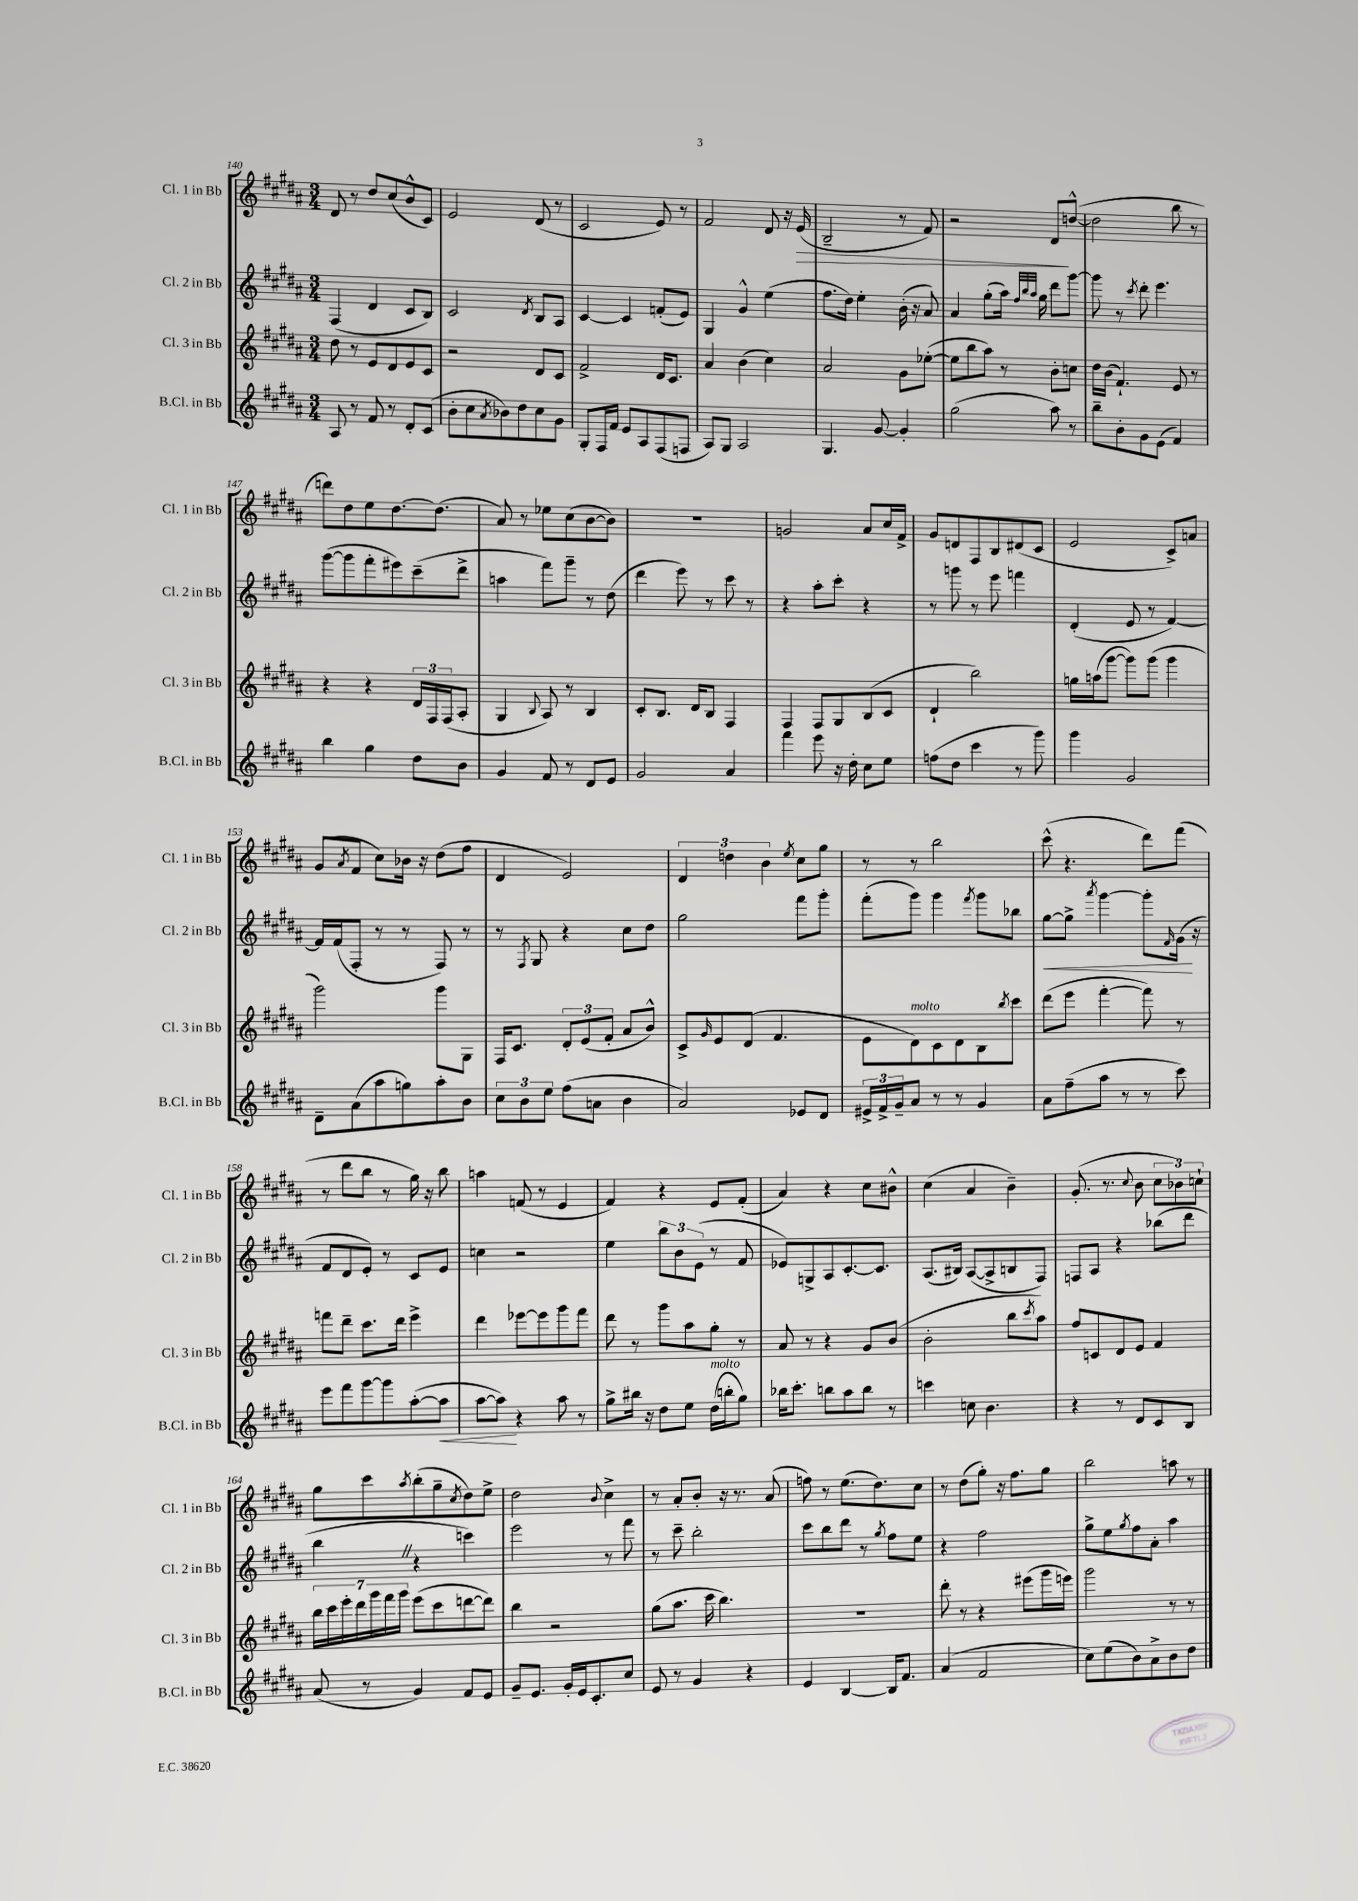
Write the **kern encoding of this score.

**kern	**kern	**kern	**kern
*staff4	*staff3	*staff2	*staff1
*clefG2	*clefG2	*clefG2	*clefG2
*k[f#c#g#d#a#]	*k[f#c#g#d#a#]	*k[f#c#g#d#a#]	*k[f#c#g#d#a#]
*M3/4	*M3/4	*M3/4	*M3/4
8A#	8dd#	(4F#	8d#
8r	8r	.	8r
8f#	8e	4d#	8dd#
8r	8d#	.	(8cc#
8d#'	8e	8c#	8b^^
(8c#	8c#	8B)	8c#)
=	=	=	=
8b'	2r	2c#	2e
8cc#	.	.	.
8qa#	.	.	.
8b-)	.	.	.
8dd#	.	.	.
.	.	8qd#	.
8cc#	8d#	8B	(8d#
8g#	8c#	8A#	8r
=	=	=	=
8G#'	2f#^	[4c#	2c#
16F#	.	.	.
16f#	.	.	.
8e	.	4c#]	.
8A#	.	.	.
(8F#	16d#	(8f'	8e)
.	8.c#	.	.
8F	.	8e)	8r
=	=	=	=
8A#)	4a#	4G#	2f#
8G#	.	.	.
2A#	(4b	4g#^^	.
.	4cc#)	(4ee	8d#
.	.	.	16r
.	.	.	(16e
=	=	=	=
4.G#	2a#	8.ff#	2B~
.	.	16dd#)	.
.	.	4ee'	.
[8g#	.	.	.
4g#']	8g#	(16b'	8r
.	.	16r	.
.	([8ee-'	8a#)	8f#)
=	=	=	=
(2gg#	8ee-]	4a#	2r
.	8bb	.	.
.	8aa#)	(8gg#'	.
.	8r	16aa#)	.
.	.	32qqff#	.
.	.	32qqbb	.
.	.	32qqaa#	.
.	.	16gg#	.
8aa#)	8b'	8ddd#	8d#
8r	8cc	[8ggg#	([8dd^^
=	=	=	=
8bb~	16dd#	8ggg#]	2dd]
.	(16b	.	.
8b'	4.f#`)	8r	.
.	.	8qccc#	.
8g#	.	8ddd#'	.
(8e	.	4.eee	.
4f#)	8e	.	8bb
.	8r	.	8r
=	=	=	=
4bb	4r	([8ggg#	8ddd)
.	.	8ggg#]	8dd#
4gg#	4r	8fff#'	8ee
.	.	8eee#)	[8.dd#
8dd#	24d#	(8ccc#~	.
.	24F#	.	.
.	.	.	(8.dd#]
.	(24F#	.	.
8b	8A#'	8ddd#^	.
=	=	=	=
4g#	4G#	4aa	8a#)
.	.	.	8r
.	8qqB	.	.
8f#	8A#)	8fff#)	8ee-
8r	8r	8ggg#~	(8cc#
8d#	4B	8r	[8b
8e	.	(8dd#	8b])
=	=	=	=
2g#	8c#'	4ddd#	2.r
.	8.B	.	.
.	.	8eee)	.
.	16d#	.	.
.	8B	8r	.
4a#	4F#	8ccc#	.
.	.	8r	.
=	=	=	=
4fff#	4F#	4r	2g
8eee	8F#	8aa#'	.
16r	8G#	8ccc#'	.
16dd#'	.	.	.
8cc#	(8B	4r	8a#
8ee	8c#	.	16cc#
.	.	.	16f#^
=	=	=	=
(8ff	4d#`	8r	8g#
8dd#	.	8ggg	8d
4ccc#	2bb)	8r	8F#
.	.	8eee	8B
8r	.	4fff	(8d#
8ggg#)	.	.	8c#
=	=	=	=
4ggg#	16gg	(4d#'	2e
.	(16aa	.	.
.	[8ggg#	.	.
2g#	8ggg#])	8e	.
.	(8ggg#	8r	.
.	4ggg#	[4f#)	8c#^)
.	.	.	8a
=	=	=	=
8d#~	2ggg#)	16f#]	(8g#
.	.	(16f#	.
.	.	.	8qa#
(8a#	.	8F#'	8f#
8aa#	.	8r	8cc#)
8gg)	.	8r	16b-
.	.	.	16r
8aa#'	8ggg#	8F#)	(8dd#
8b	8G#	8r	8ff#
=	=	=	=
12cc#	16F#	8r	4d#
.	8.c#	.	.
12b	.	.	.
.	.	8qF#	.
.	.	8G#	.
12ee	.	.	.
(8ff#	12d#'	4r	2e)
.	(12e	.	.
8a	.	.	.
.	12f#'	.	.
4b	8a#	8cc#	.
.	8b^^)	8dd#	.
=	=	=	=
2a#)	8c#^	2gg#	6d#
.	16qqg#	.	.
.	8e	.	.
.	.	.	6dd
.	(8d#	.	.
.	.	.	6b
.	4.f#	.	.
.	.	.	8qee
8e-	.	8fff#	8cc#
8d#	.	8ggg#'	8gg#
=	=	=	=
24e#^	8e	(8fff#'	8r
24f#^	.	.	.
24g#~	.	.	.
8a#	8d#)	8ggg#)	8r
8r	8c#	4ggg#	2bb
8r	8d#	.	.
.	.	8qfff#	.
4g#	8B	8ggg#	.
.	8qbb	.	.
.	8ccc#	8bb-	.
=	=	=	=
8a#	(8ddd#	[8gg#	(8ccc#^^
(8ff#~	8eee	8gg#^]	4.r
.	.	8qaaa#	.
8aa#	[4fff#'	[4ggg#	.
8r	.	.	.
8r	8fff#])	8ggg#']	8ddd#)
.	.	16qqf#	.
8ccc#)	8r	(16g#	(8fff#
.	.	16r	.
=	=	=	=
8eee	8fff	8f#	8r
8fff#	8ddd#~	8d#	8ddd#
[8ggg#	8.ccc#	8e')	8bb
8ggg#]	.	8r	8r
.	16ddd#	.	.
([8aa#'	4eee^	8c#	16gg#)
.	.	.	16r
8aa#]	.	8e	8bb
=	=	=	=
[8aa#	4ddd#	4cc	4aa
8aa#])	.	.	.
4r	[8eee-	2r	(8f
.	8eee-]	.	8r
8aa#	8ggg#	.	4e
8r	8fff#	.	.
=	=	=	=
8gg#^	8ddd#	4ee	4f#)
16bb#	8r	.	.
16r	.	.	.
8dd#	8ggg#	12bb	4r
.	.	12b	.
8ee	8aa#	.	.
.	.	(12e	.
(16dd#	8gg#'	8r	8e
16bb'	.	.	.
8gg#)	8r	8f#	(8f#'
=	=	=	=
16bb-	8a#	8e-)	4a#)
8.ccc#'	.	.	.
.	8r	8G^	.
8bb	4r	8A#	4r
8aa#	.	[8.c#'	.
8bb	8g#	.	8cc#
.	.	8.c#]	.
8r	(8b	.	8b#^^
=	=	=	=
4ccc	2b'	(8.A#	(4cc#
.	.	16B#)	.
8cc	.	([8A#	4a#
4.b	.	8A#^]	.
.	8bb	8B	4b~)
.	8qccc#	.	.
.	8aa#)	8F#)	.
=	=	=	=
4r	8ff#	8F	(8.g#'
.	8c	8A#	.
.	.	.	8.r
8r	8d#	4r	.
.	.	.	8qqcc#
8d#	8e	.	8b
8c#	4f#	(8bb-	12cc#
.	.	.	12b-)
8B	.	8ddd#	.
.	.	.	12cc`
=	=	=	=
(8a#	28bb	4bb	8gg#
.	28ccc#	.	.
.	28eee'	.	.
.	28ddd#	.	.
8r	.	.	8ccc#
.	28ggg#	.	.
.	28fff#	.	.
.	28ggg#	.	.
.	.	.	8qaa#
4g#)	(8eee	4r	(8bb'
.	8ccc#	.	8gg#~
.	.	.	8qcc#
8f#	[8ddd	4ccc)	8dd#)
8e	8ddd])	.	8ee^
=	=	=	=
8g#~	4bb	2eee	2dd#
8.e	.	.	.
.	2r	.	.
16g#'	.	.	.
16e	.	.	.
8.c#'	.	.	.
.	.	.	8qqb
.	.	8r	4cc#^
8cc#	.	8fff#	.
=	=	=	=
8e	(8gg#	8r	8r
8r	8.aa#	8ccc#~	8a#'
4g#	.	2bb'	8b'
.	16ccc#	.	.
.	4.bb)	.	16r
.	.	.	8.r
4r	.	.	.
.	.	.	(8a#
=	=	=	=
4e	2.r	8ccc#	8ff)
.	.	8bb	8r
[4B	.	8ddd#	(8.ee
.	.	8r	.
.	.	.	8.dd#)
.	.	8qgg#	.
16B]	.	8ff#	.
8.f#	.	.	.
.	.	8ee	8cc#
=	=	=	=
(4a#	8ddd#'	4r	8r
.	8r	.	(8dd#
2f#	4r	2ff#	8gg#')
.	.	.	16r
.	.	.	8.ff#
.	(8eee#	.	.
.	16ggg#	.	8gg#
.	16eee)	.	.
=	=	=	=
8cc#)	2ggg#	8gg#^	2bb
(8ee	.	8ee	.
.	.	8qgg#	.
8b)	.	8ff#	.
8a#^	.	8a#'	.
8b	8r	4aa#	8aa
8dd#	8r	.	8r
==	==	==	==
*-	*-	*-	*-
